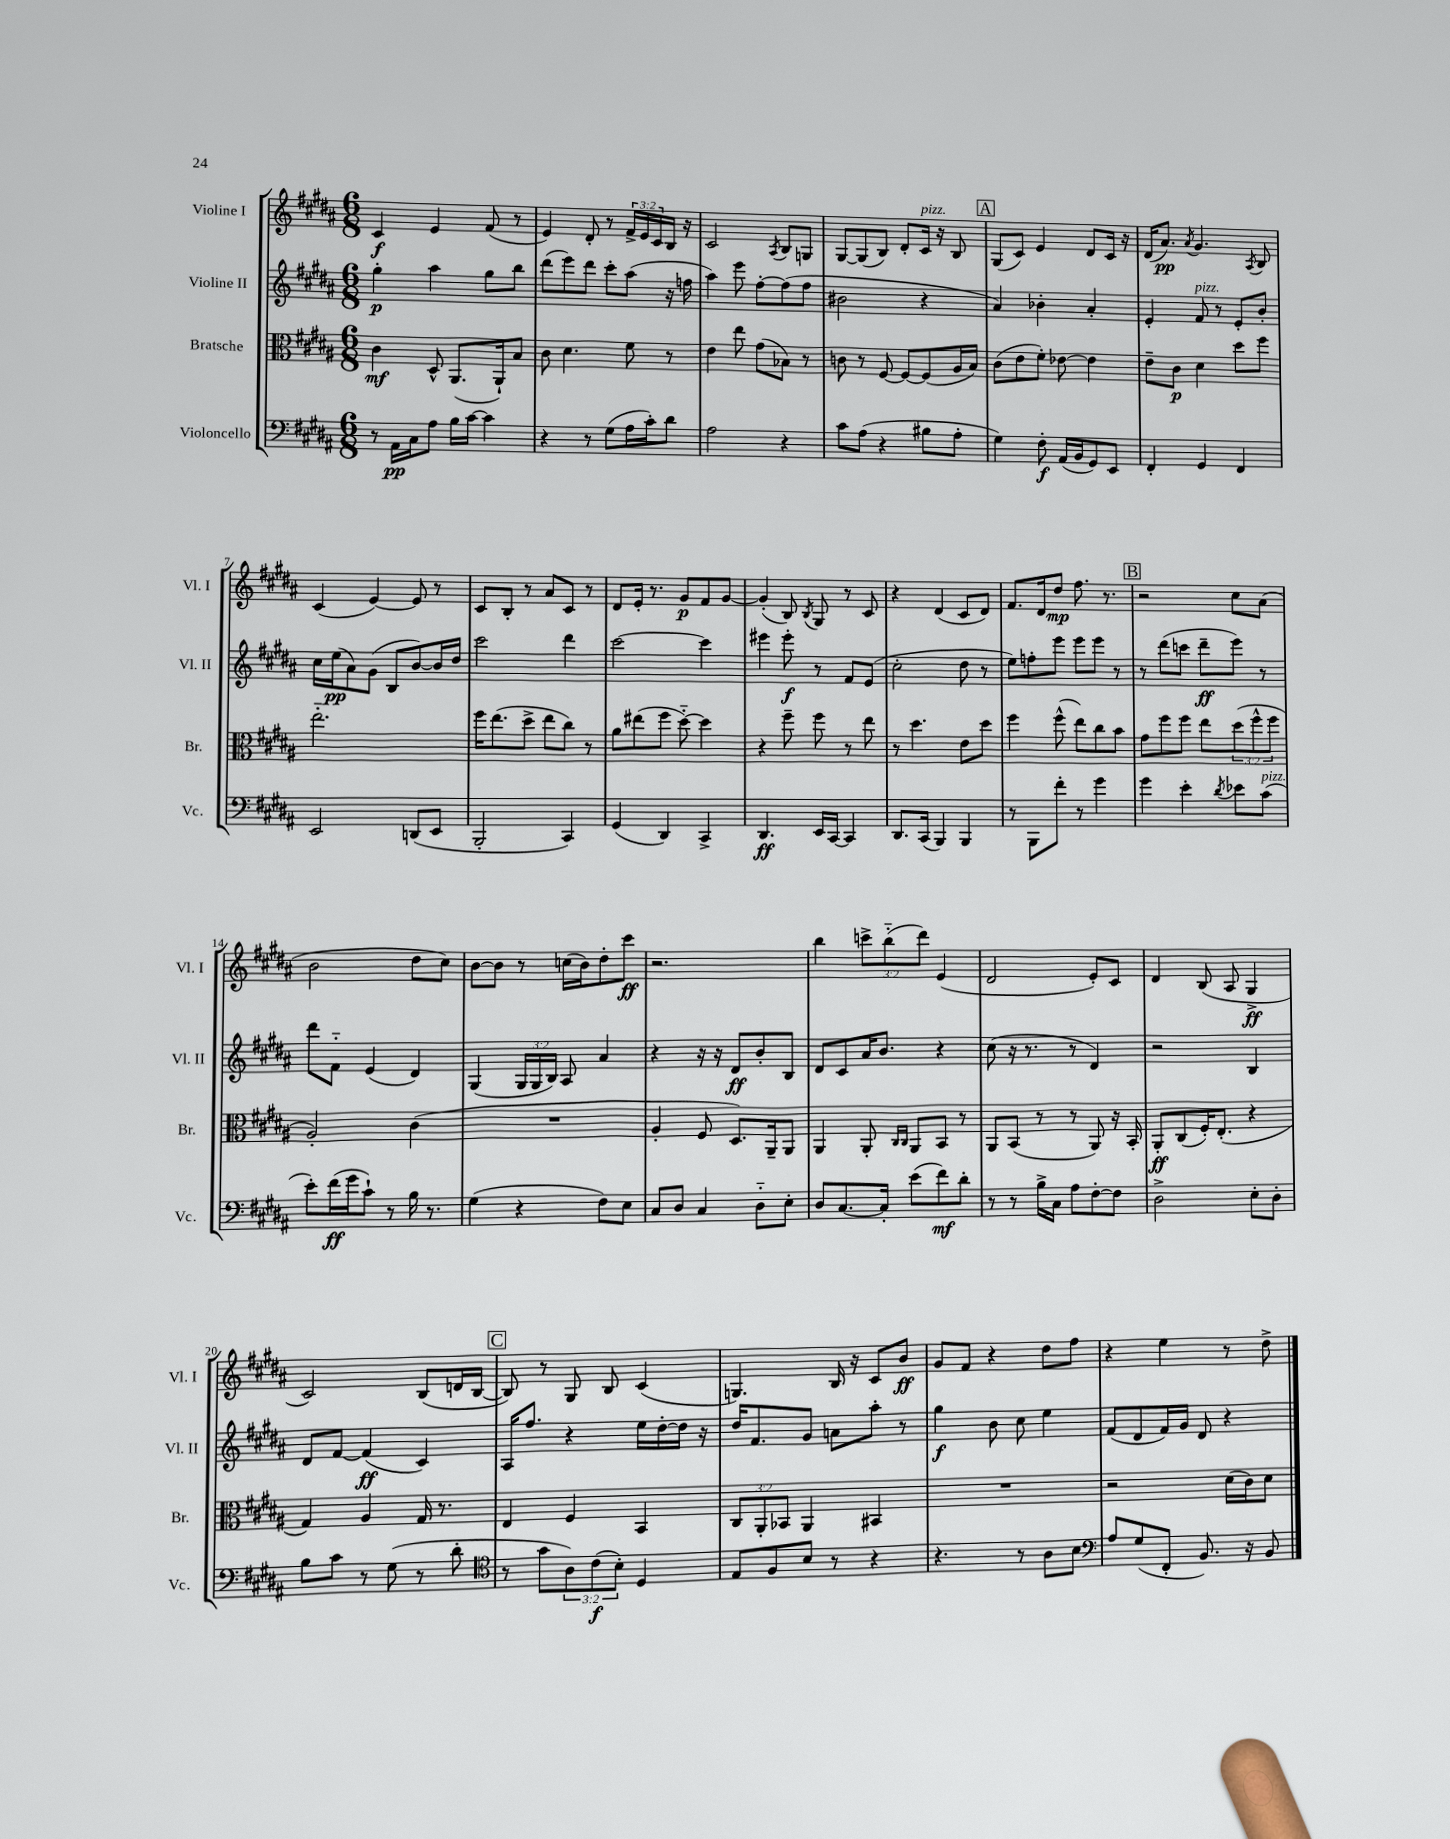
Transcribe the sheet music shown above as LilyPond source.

<<
\new StaffGroup <<
\new Staff = "s0" \with { instrumentName = "Violine I" shortInstrumentName = "Vl. I" } {
    \clef treble \key b \major \numericTimeSignature \time 6/8 \override Staff.TupletNumber.text = #tuplet-number::calc-fraction-text
    cis'4\f e'4 fis'8( r8 |
    e'4) dis'8-. r8 \tuplet 3/2 { fis'16-> e'16 cis'16 } b16 r16 |
    cis'2 \acciaccatura { ais8 } b8 g8 |
    gis8~ gis8( b8) dis'8-. cis'16^\markup { \italic "pizz." } r16 b8 |
    \mark \markup { \box "A" } gis8( cis'8) e'4 dis'8 cis'16 r16 |
    dis'16( ais'8.\pp) \acciaccatura { ais'8 } gis'4. \acciaccatura { ais8 } b8 |
    cis'4( e'4~) e'8 r8 |
    cis'8 b8-. r8 ais'8 cis'8 r8 |
    dis'8 e'16-. r8. gis'8\p fis'8 gis'8~ |
    gis'4-.( b8) \acciaccatura { b8 } gis8 r8 cis'8 |
    r4 dis'4( cis'8 dis'8) |
    fis'8. dis'16 dis''8\mp fis''8. r8. |
    \mark \markup { \box "B" } r2 cis''8 ais'8( |
    b'2 dis''8 cis''8) |
    b'8~ b'8 r8 c''16( b'16) dis''8-. cis'''8\ff |
    r2. |
    b''4 \tuplet 3/2 { c'''8-> b''8-_( dis'''8) } e'4( |
    dis'2 e'8-.) cis'8 |
    dis'4 b8( ais8 gis4->\ff |
    cis'2) b8( d'16 b16~ |
    \mark \markup { \box "C" } b8) r8 gis8 b8 cis'4( |
    g4.) b16 r16 cis'8 b'8\ff |
    gis'8 fis'8 r4 dis''8 fis''8 |
    r4 e''4 r8 dis''8-> \bar "|." |
}
\new Staff = "s1" \with { instrumentName = "Violine II" shortInstrumentName = "Vl. II" } {
    \clef treble \key b \major \numericTimeSignature \time 6/8 \override Staff.TupletNumber.text = #tuplet-number::calc-fraction-text
    gis''4-.\p ais''4 gis''8 b''8 |
    dis'''8( e'''8) dis'''8 cis'''8-. ais''8( r16 f''16 |
    ais''4) e'''8 fis''8~-. fis''8( fis''8 |
    bis'2 r4 |
    \mark \markup { \box "A" } ais'4) bes'4-. ais'4-. |
    e'4-. fis'8^\markup { \italic "pizz." } r8 e'8-. b'8-. |
    cis''16 e''16\pp( ais'8) gis'8( b8 b'8~) b'16 dis''16 |
    cis'''2 dis'''4 |
    cis'''2~ cis'''4 |
    eis'''4 eis'''8-.\f r8 fis'8 e'8( |
    cis''2-. dis''8 r8 |
    e''8) f''8-. e'''8 e'''8 e'''8 r8 |
    \mark \markup { \box "B" } r8 dis'''8( c'''8 dis'''8--\ff e'''8) r8 |
    dis'''8 fis'8-_ e'4( dis'4) |
    gis4( \tuplet 3/2 { gis16 gis16 b16) } ais8 ais'4 |
    r4 r16 r16 dis'8\ff b'8-. b8 |
    dis'8 cis'8 ais'16 b'8. r4 |
    cis''8( r16 r8. r8 dis'4) |
    r2 b4 |
    dis'8 fis'8~ fis'4\ff( cis'4) |
    \mark \markup { \box "C" } ais16 fis''8. r4 e''16 dis''16~-. dis''16 r16 |
    dis''16 fis'8. gis'8 a'8 ais''8-. r8 |
    gis''4\f b'8 cis''8 e''4 |
    fis'8( dis'8 fis'16) gis'16 dis'8 r4 \bar "|." |
}
\new Staff = "s2" \with { instrumentName = "Bratsche" shortInstrumentName = "Br." } {
    \clef alto \key b \major \numericTimeSignature \time 6/8 \override Staff.TupletNumber.text = #tuplet-number::calc-fraction-text
    cis'4\mf dis8-^ ais,8.( ais,16-!) b8 |
    cis'8 dis'4. fis'8 r8 |
    e'4 e''8 gis'8( bes8) r8 |
    c'8 r8 fis8~ fis8~ fis8( ais16 b16) |
    \mark \markup { \box "A" } cis'8( e'8 fis'8-.) ees'8~ ees'4 |
    e'8-- cis'8\p dis'4 dis''8 fis''8 |
    e''2.-_ |
    fis''16 e''8.( dis''8-> e''8 cis''8) r8 |
    ais'8 eis''8( fis''8 dis''8~-_) dis''4 |
    r4 fis''8-- fis''8 r8 e''8 |
    r8 dis''4. e'8 dis''8 |
    fis''4 fis''8-^( e''8) cis''8 b'8 |
    \mark \markup { \box "B" } gis'8 fis''8 fis''8 e''8 \tuplet 3/2 { dis''8( fis''8-^ fis''8 } |
    ais2-.) cis'4( |
    R2. |
    ais4-. fis8 dis8.) ais,16-- ais,8 |
    ais,4 ais,8-. \grace { cis16 cis16 } ais,8 b,8 r8 |
    ais,8 b,8( r8 r8 ais,8) r16 b,16-. |
    ais,8-.\ff cis8( fis16-.) e8.-.( r4 |
    gis4) ais4 gis16 r8. |
    \mark \markup { \box "C" } e4 fis4 b,4 |
    \tuplet 3/2 { cis8 ais,8-. bes,8 } ais,4 bis,4 |
    R2. |
    r2 dis'16( cis'16) dis'8 \bar "|." |
}
\new Staff = "s3" \with { instrumentName = "Violoncello" shortInstrumentName = "Vc." } {
    \clef bass \key b \major \numericTimeSignature \time 6/8 \override Staff.TupletNumber.text = #tuplet-number::calc-fraction-text
    r8 ais,16\pp cis16 ais8 b16 cis'16~ cis'4 |
    r4 r8 gis8( ais16 cis'16-.) dis'8 |
    ais2 r4 |
    cis'8 ais8( r4 bis8 ais8-. |
    \mark \markup { \box "A" } gis4) fis8-.\f ais,16( b,16 gis,8) e,8 |
    fis,4-. gis,4 fis,4 |
    e,2 d,8( e,8 |
    b,,2-. cis,4) |
    gis,4( dis,4) cis,4-> |
    dis,4.\ff e,16 cis,16~ cis,4 |
    dis,8. cis,16( b,,4) b,,4 |
    r8 b,,8 fis'8-. r8 gis'4 |
    \mark \markup { \box "B" } gis'4 e'4-. \acciaccatura { dis'8 } ees'8 cis'8^\markup { \italic "pizz." }( |
    e'8-.) fis'16\ff( gis'16 cis'8-!) r8 b16 r8. |
    gis4( r4 fis8) e8 |
    cis8 dis8 cis4 dis8-_ e8-. |
    dis8 cis8.~ cis16-. e'8( fis'8\mf) dis'8-. |
    r8 r8 b16-> cis16 ais8 fis8~-. fis8 |
    dis2-> e8-. dis8-. |
    b8 cis'8 r8 gis8( r8 dis'8-. |
    \mark \markup { \box "C" } \clef tenor r8 gis'8 \tuplet 3/2 { ais8) cis'8\f( b8-.) } dis4 |
    e8 fis8 b8 r8 r4 |
    r4. r8 ais8 b8 |
    \clef bass ais8 gis8( fis,8-. b,8.) r16 b,8 \bar "|." |
}
>>
>>
